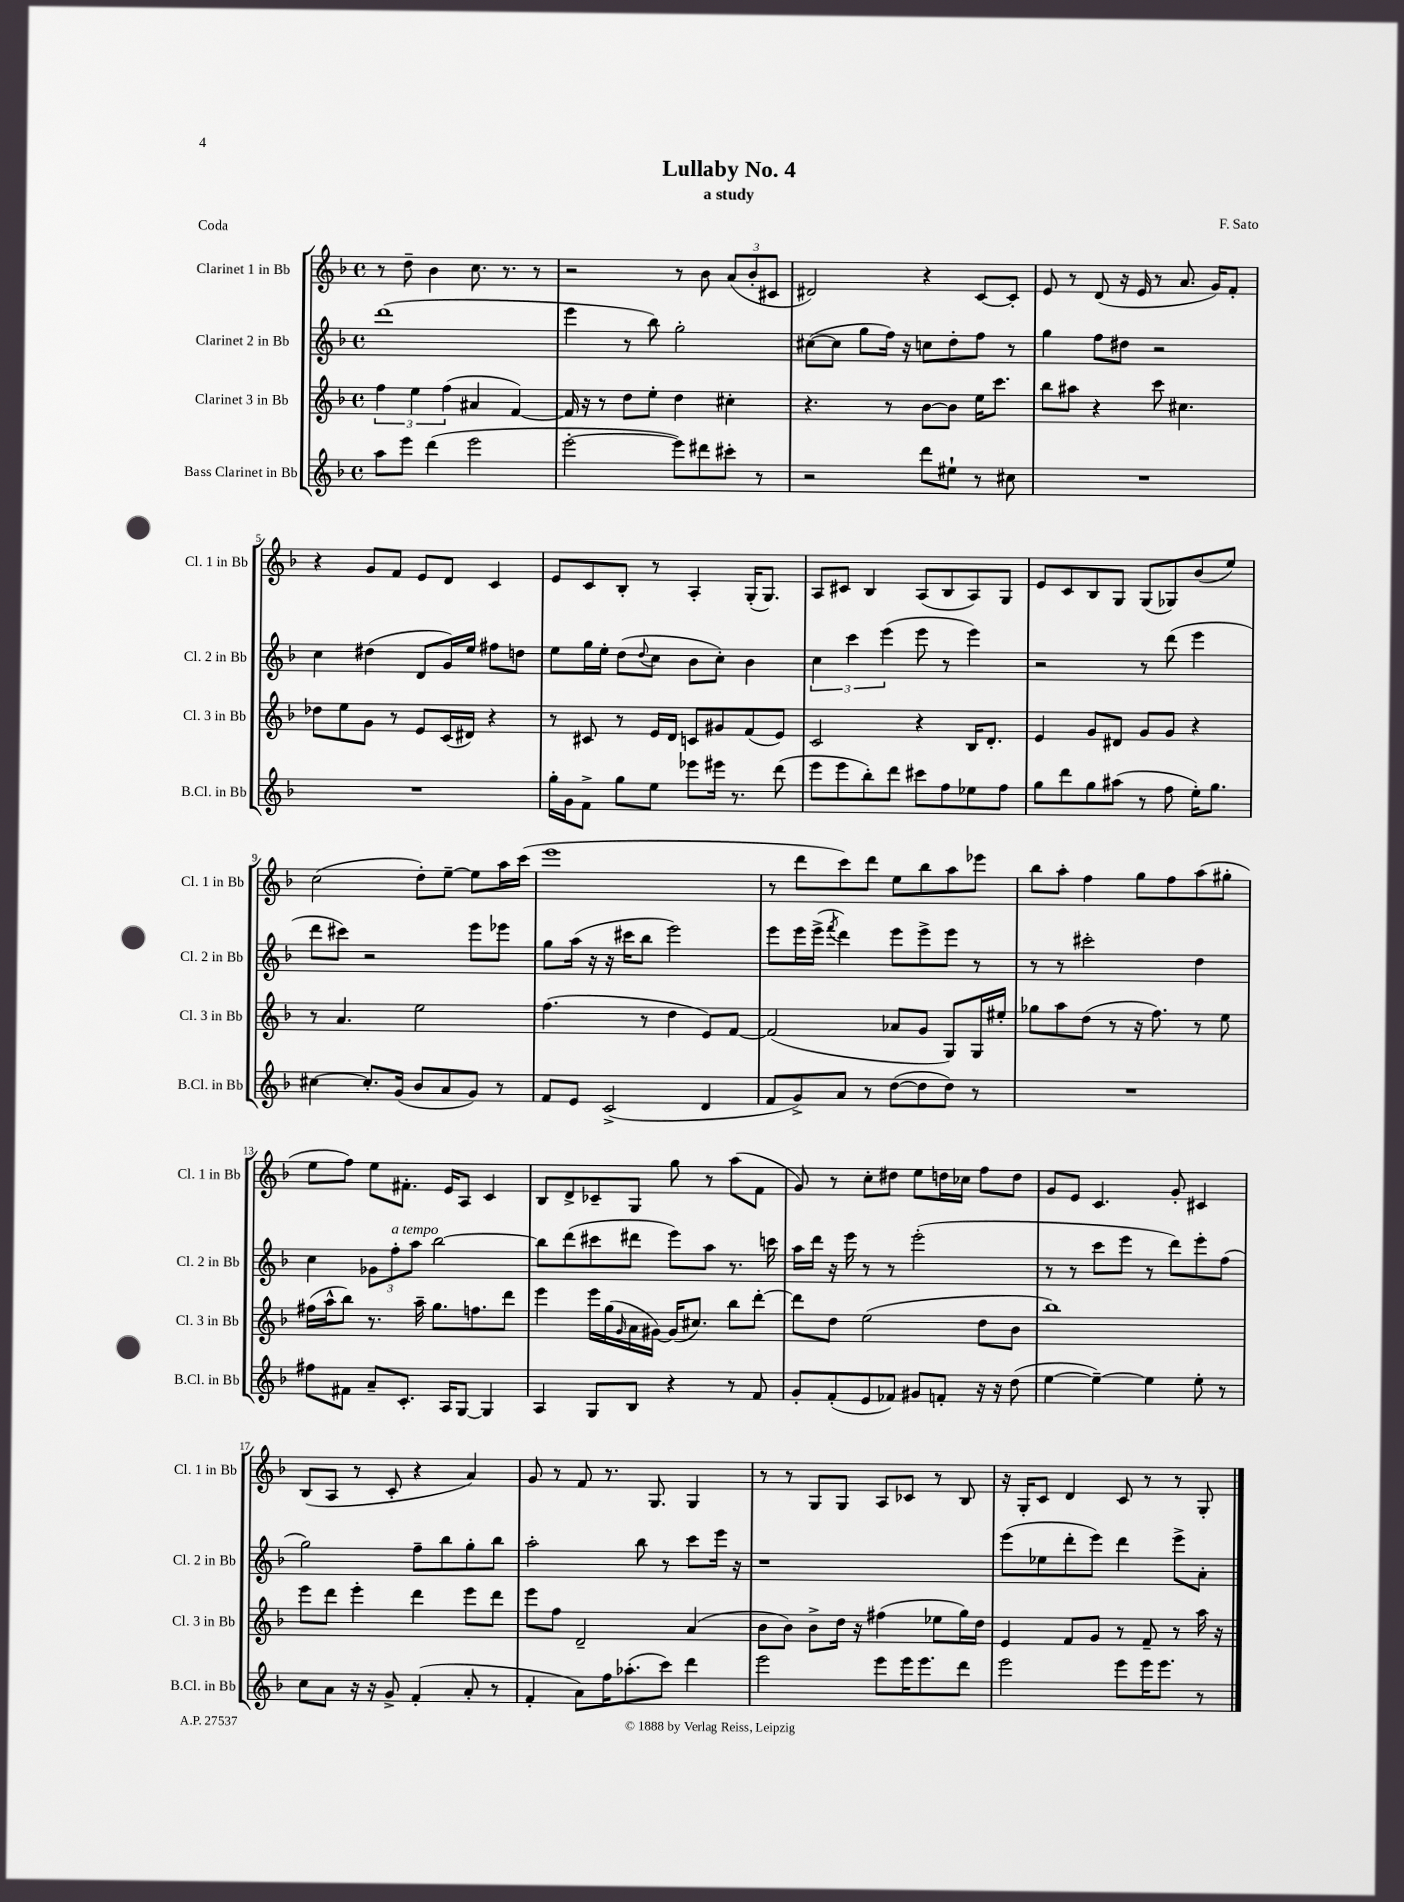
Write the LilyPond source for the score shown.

\header { title = "Lullaby No. 4" composer = "F. Sato" subtitle = "a study" piece = "Coda" }
<<
\new StaffGroup <<
\new Staff = "s0" \with { instrumentName = "Clarinet 1 in Bb" shortInstrumentName = "Cl. 1 in Bb" } {
    \clef treble \key f \major \defaultTimeSignature \time 4/4
    r8 d''8-- bes'4 c''8. r8. r8 |
    r2 r8 bes'8 \tuplet 3/2 { a'8( bes'8-. cis'8 } |
    dis'2) r4 c'8~ c'8-. |
    e'8 r8 d'8( r16 e'16 r8 a'8. g'16) f'8-. |
    r4 g'8 f'8 e'8 d'8 c'4 |
    e'8 c'8 bes8-. r8 a4-. g16-.( g8.) |
    a8 cis'8 bes4 a8( bes8 a8) g8 |
    e'8 c'8 bes8 g8 g8( ges8) bes'8( e''8) |
    c''2( d''8-.) e''8~-- e''8 a''16 c'''16( |
    e'''1 |
    r8 d'''8 c'''8) d'''8 e''8 bes''8 a''8 ees'''8 |
    bes''8 a''8-. f''4 g''8 f''8 a''8( gis''8-. |
    e''8 f''8) e''8 fis'8.-. e'16 a8 c'4 |
    bes8 d'8-> ces'8-- g8 g''8 r8 a''8( f'8 |
    g'8) r8 c''8-. dis''8 e''8 d''16 ces''16 f''8 d''8 |
    g'8 e'8 c'4. g'8-. cis'4 |
    bes8( a8 r8 c'8-. r4 a'4) |
    g'8 r8 f'8 r8. g8. g4 |
    r8 r8 g8 g8 a8 ces'8 r8 bes8 |
    r16 g16-. c'8 d'4 c'8 r8 r8 g8-. \bar "|." |
}
\new Staff = "s1" \with { instrumentName = "Clarinet 2 in Bb" shortInstrumentName = "Cl. 2 in Bb" } {
    \clef treble \key f \major \defaultTimeSignature \time 4/4
    d'''1( |
    e'''4 r8 bes''8) g''2-. |
    cis''8~( cis''8 g''8 f''16) r16 c''8 d''8-. f''8 r8 |
    g''4 f''8 dis''8 r2 |
    c''4 dis''4( d'8 g'16) e''16 fis''8 d''8 |
    e''8 g''16 e''16-. d''8( \appoggiatura { d''8 } c''8 bes'8 c''8-.) bes'4 |
    \tuplet 3/2 { c''4 c'''4 e'''4( } e'''8 r8 e'''4) |
    r2 r8 d'''8( e'''4 |
    d'''8 cis'''8) r2 e'''8 ees'''8 |
    g''8 a''16( r16 r16 cis'''16 bes''8 e'''2) |
    e'''8 e'''16 e'''16->( \acciaccatura { f'''8 } d'''4) e'''8 e'''8-> e'''8 r8 |
    r8 r8 cis'''2-. d''4 |
    c''4 \tuplet 3/2 { ges'8 f''8-.^\markup { \italic "a tempo" } a''8 } bes''2~ |
    bes''8 d'''8( cis'''8 dis'''8 e'''8) a''8 r8. c'''16 |
    a''16 d'''16 r16 e'''16 r8 r8 e'''2-.( |
    r8 r8 c'''8 e'''8 r8 d'''8) e'''8-. f''8( |
    g''2) f''8-- bes''8 g''8-. bes''8 |
    a''2-. bes''8 r8 c'''8 e'''16 r16 |
    r1 |
    e'''8( ees''8 d'''8-. e'''8) d'''4 e'''8-> a'8-. \bar "|." |
}
\new Staff = "s2" \with { instrumentName = "Clarinet 3 in Bb" shortInstrumentName = "Cl. 3 in Bb" } {
    \clef treble \key f \major \defaultTimeSignature \time 4/4
    \tuplet 3/2 { f''4 e''4 f''4( } ais'4 f'4~) |
    f'16 r16 r8 d''8 e''8-. d''4 cis''4-. |
    r4. r8 bes'8~ bes'8 e''16 c'''8. |
    bes''8 ais''8 r4 c'''8 cis''4. |
    des''8 e''8 g'8 r8 e'8 c'16( dis'16) r4 |
    r8 cis'8 r8 e'16 d'16 c'8 gis'8 f'8( e'8) |
    c'2 r4 bes16 d'8.-. |
    e'4 g'8 dis'8 g'8 g'8 r4 |
    r8 a'4. e''2 |
    f''4.( r8 d''4 e'8) f'8~ |
    f'2( aes'8 g'8 g8) g16 eis''16-. |
    ges''8 a''8 d''8( r8 r16 f''8.) r8 e''8 |
    fis''16( a''16-^ bes''8) r8. a''16-- g''8. f''8. d'''8 |
    e'''4 e'''16 g''16( \grace { g'16 } a'16 gis'16~) gis'16( cis''8.) bes''8 d'''8~-. |
    d'''8 d''8 e''2( d''8 bes'8 |
    bes''1) |
    e'''8 d'''8 e'''4-. d'''4 e'''8 d'''8 |
    e'''8 f''8 d'2-- a'4( |
    bes'8 bes'8) bes'8-> d''16 r16 fis''4( ees''8 g''16) d''16 |
    e'4 f'8 g'8 r8 f'8-- r8 a''16 r16 \bar "|." |
}
\new Staff = "s3" \with { instrumentName = "Bass Clarinet in Bb" shortInstrumentName = "B.Cl. in Bb" } {
    \clef treble \key f \major \defaultTimeSignature \time 4/4
    a''8 e'''8 d'''4( e'''2 |
    e'''2~-. e'''8) dis'''8 cis'''8-. r8 |
    r2 d'''8 eis''8-! r8 cis''8 |
    R1 |
    R1 |
    g''16-. g'16 f'8-> g''8 e''8 ees'''8 eis'''16 r8. d'''8( |
    e'''8 e'''8 bes''8-.) d'''8 cis'''8 f''8 ees''8 f''8 |
    g''8 d'''8 g''8 ais''8( r8 f''8 e''16-.) g''8. |
    cis''4~ cis''8.-. g'16( bes'8 a'8 g'8) r8 |
    f'8 e'8 c'2->( d'4 |
    f'8 g'8->) a'8 r8 d''8~( d''8 d''8) r8 |
    R1 |
    fis''8 fis'8 a'8-- c'8.-. a16 g8~ g4 |
    a4 g8 bes8 r4 r8 f'8 |
    g'8-. f'8-.( e'8 fes'8) gis'8 f'8-. r16 r16 d''8( |
    e''4~ e''4~--) e''4 e''8-. r8 |
    c''8 a'8 r16 r16 g'8-> f'4-.( a'8-. r8 |
    f'4-. a'8) f''16 aes''8.-.( c'''8) d'''4 |
    e'''2 e'''8 e'''16 e'''8. d'''8 |
    e'''2 e'''8 e'''16 e'''8. r8 \bar "|." |
}
>>
>>
